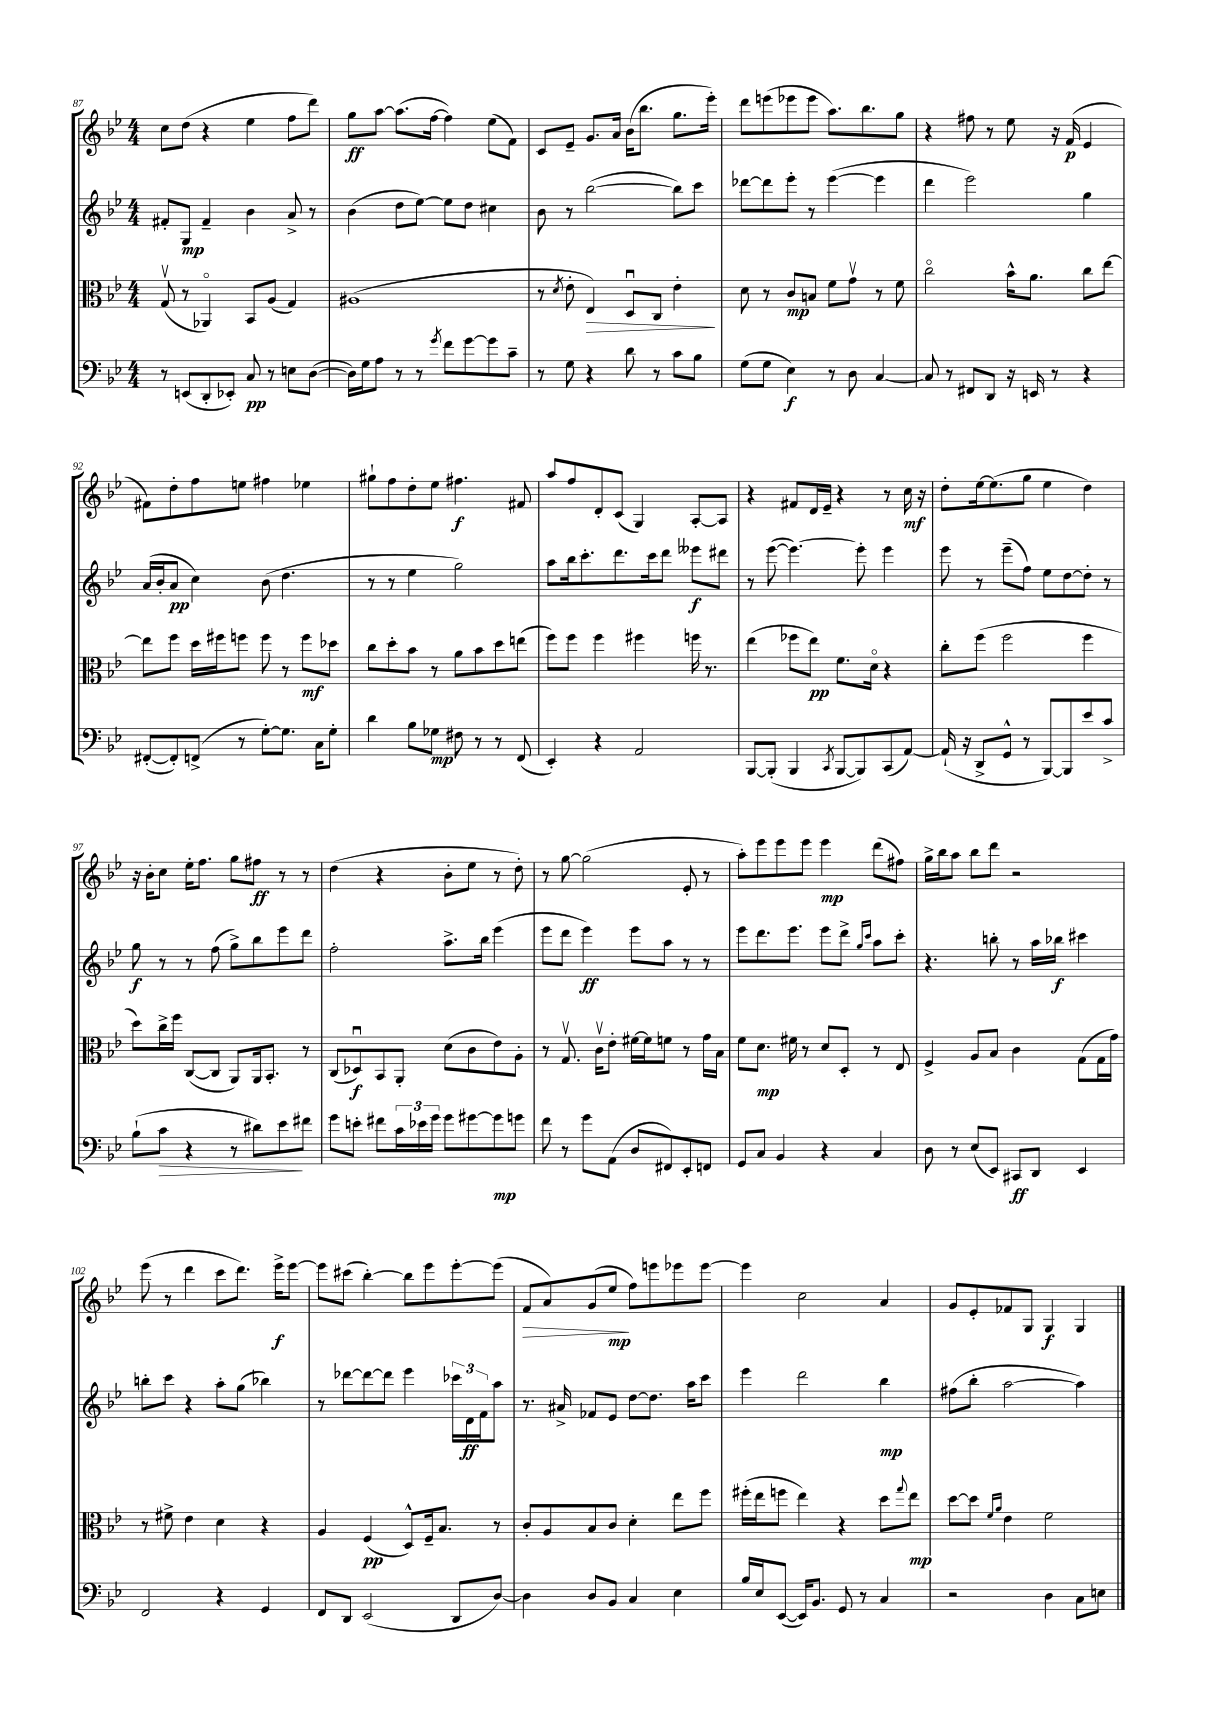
<<
\new StaffGroup <<
\new Staff = "s0" {
    \clef treble \key bes \major \numericTimeSignature \time 4/4
    c''8 d''8( r4 ees''4 f''8 d'''8) |
    g''8\ff a''8~ a''8.( f''16~ f''4) ees''8( f'8) |
    c'8 ees'8-- g'8. a'16 bes'16( bes''8. g''8. ees'''16-.) |
    d'''8 e'''8( ees'''8 ees'''8 a''8.) bes''8. g''8 |
    r4 fis''8 r8 ees''8 r16 f'16\p( ees'4 |
    fis'8) d''8-. f''8 e''8 fis''4 ees''4 |
    gis''8-! f''8 d''8-. ees''8 fis''4.\f fis'8 |
    a''8 f''8 d'8-. c'8( g4) a8~-. a8 |
    r4 fis'8 d'16 ees'16-- r4 r8 c''16\mf r16 |
    d''8-. ees''16~ ees''8.( g''8 ees''4 d''4) |
    r16 bes'16-. c''8 ees''16-. f''8. g''8 fis''8\ff r8 r8 |
    d''4( r4 bes'8-. ees''8 r8 d''8-.) |
    r8 g''8~ g''2( ees'8-. r8 |
    a''8-.) ees'''8 ees'''8 ees'''8 ees'''4\mp d'''8( fis''8) |
    g''16-> bes''16 a''8 bes''8 d'''8 r2 |
    ees'''8( r8 d'''4 c'''8 d'''8.) ees'''16->\f ees'''8~ |
    ees'''8 cis'''8( bes''4~-.) bes''8 ees'''8 ees'''8~-. ees'''8( |
    f'8\> a'8) g'8( ees''8\mp\! f''8) e'''8 ees'''8 ees'''8~ |
    ees'''4 c''2 a'4 |
    g'8 ees'8-. fes'8 g8 g4\f g4 \bar "|." |
}
\new Staff = "s1" {
    \clef treble \key bes \major \numericTimeSignature \time 4/4
    fis'8-. g8\mp fis'4-- bes'4 a'8-> r8 |
    bes'4( d''8 ees''8~) ees''8 d''8 cis''4 |
    bes'8 r8 bes''2~( bes''8) c'''8 |
    des'''8~ des'''8 ees'''8-. r8 ees'''4~( ees'''4 |
    d'''4 ees'''2) g''4 |
    a'16( bes'16-. a'8\pp c''4) bes'8( d''4. |
    r8 r8 ees''4 g''2) |
    a''8 bes''16 c'''8.-. d'''8. c'''16 d'''8 eeses'''8\f dis'''8 |
    r8 ees'''8~( ees'''4.~) ees'''8-. ees'''4 |
    ees'''8 r8 ees'''8--( f''8) ees''8 d''8~ d''8-. r8 |
    g''8\f r8 r8 f''8( g''8->) bes''8 ees'''8 d'''8 |
    f''2-. a''8.-> bes''16 ees'''4( |
    ees'''8 d'''8 ees'''4\ff) ees'''8 a''8 r8 r8 |
    ees'''8 d'''8. ees'''8. ees'''8 d'''8-> \grace { g''16 c'''16 } a''8 c'''8-. |
    r4. b''8-. r8 a''16 bes''16\f cis'''4 |
    b''8-. c'''8 r4 a''8-. g''8( bes''4) |
    r8 des'''8~ des'''8~ des'''8 ees'''4 \tuplet 3/2 { ces'''16 d'16\ff f'16 } a''8 |
    r8. ais'16-> fes'8 ees'8 d''8~ d''8. a''16 c'''8 |
    ees'''4 d'''2 bes''4\mp |
    fis''8( bes''8-. a''2~ a''4) \bar "|." |
}
\new Staff = "s2" {
    \clef alto \key bes \major \numericTimeSignature \time 4/4
    g8\upbow( r8 aes,4\flageolet) bes,8 a8( g4) |
    ais1( |
    r8 \acciaccatura { d'8 } ees'8-. ees4\>) d8\downbow c8 ees'4-.\! |
    d'8 r8 c'8\mp b8 f'8 g'8\upbow r8 f'8 |
    c''2\flageolet bes'16-^ a'8. c''8 ees''8~ |
    ees''8 f''8 d''16 fis''16 f''8 f''8 r8 f''8\mf des''8 |
    c''8 d''8-. bes'8 r8 a'8 bes'8 d''8 e''8( |
    f''8) f''8 f''4 fis''4 f''16 r8. |
    ees''4( fes''8 ees''8\pp) f'8. d'16\flageolet r4 |
    c''8-. f''8( f''2 f''4 |
    d''8) c''16-> f''16 c8~( c8 a,8) a,16 bes,8.-. r8 |
    c8( des8\downbow\f) bes,8 a,8-. d'8( c'8 ees'8) a8-. |
    r8 g8.\upbow c'16\upbow ees'8-. fis'16~ fis'16 f'8 r8 g'16 bes16 |
    f'8 d'8.\mp fis'16 r8 d'8 d8-. r8 ees8 |
    f4-> a8 bes8 c'4 g8( g16 g'16) |
    r8 fis'8-> ees'4 d'4 r4 |
    a4 f4\pp( d8-^) f16-- bes8. r8 |
    c'8-. a8 bes8 c'8 d'4-. ees''8 f''8 |
    fis''16-.( ees''16 f''8 ees''4) r4 d''8 \appoggiatura { g''8 } ees''8\mp |
    d''8~ d''8 \grace { f'16 a'16 } ees'4 f'2 \bar "|." |
}
\new Staff = "s3" {
    \clef bass \key bes \major \numericTimeSignature \time 4/4
    r8 e,8( d,8-. ees,8-.) c8\pp r8 e8 d8~( |
    d16) g16 a8 r8 r8 \acciaccatura { g'8 } f'8 g'8~ g'8 c'8-- |
    r8 g8 r4 d'8 r8 c'8 bes8 |
    g8( g8 ees4\f) r8 d8 c4~ |
    c8 r8 fis,8 d,8 r16 e,16 r8 r4 |
    fis,8~-.( fis,8-.) f,8->( r8 g8~-.) g8. c16 g8-. |
    d'4 bes8 ges8\mp fis8 r8 r8 f,8( |
    ees,4-.) r4 a,2 |
    bes,,8~ bes,,8-.( bes,,4 \acciaccatura { c,8 } bes,,8~ bes,,8) c,8( a,8~) |
    a,16-!( r16 d,8-> g,8-^ r8 bes,,8~) bes,,8 ees'8 c'8-> |
    bes8-!( c'8\> r4 r8 dis'8) ees'8\! fis'8 |
    g'8 e'8-. fis'8 \tuplet 3/2 { c'16 ees'16 g'16 } g'8 gis'8~ gis'8\mp g'8 |
    f'8 r8 g'8 a,8( d8 fis,8) ees,8-. f,8 |
    g,8 c8 bes,4 r4 c4 |
    d8 r8 ees8( ees,8) cis,8\ff d,8 ees,4 |
    f,2 r4 g,4 |
    f,8 d,8 ees,2( d,8 d8~) |
    d4 d8 bes,8 c4 ees4 |
    bes16 ees16 ees,8~( ees,16) bes,8. g,8 r8 c4 |
    r2 d4 c8 e8 \bar "|." |
}
>>
>>
\layout { \context { \Score currentBarNumber = #87 } }
